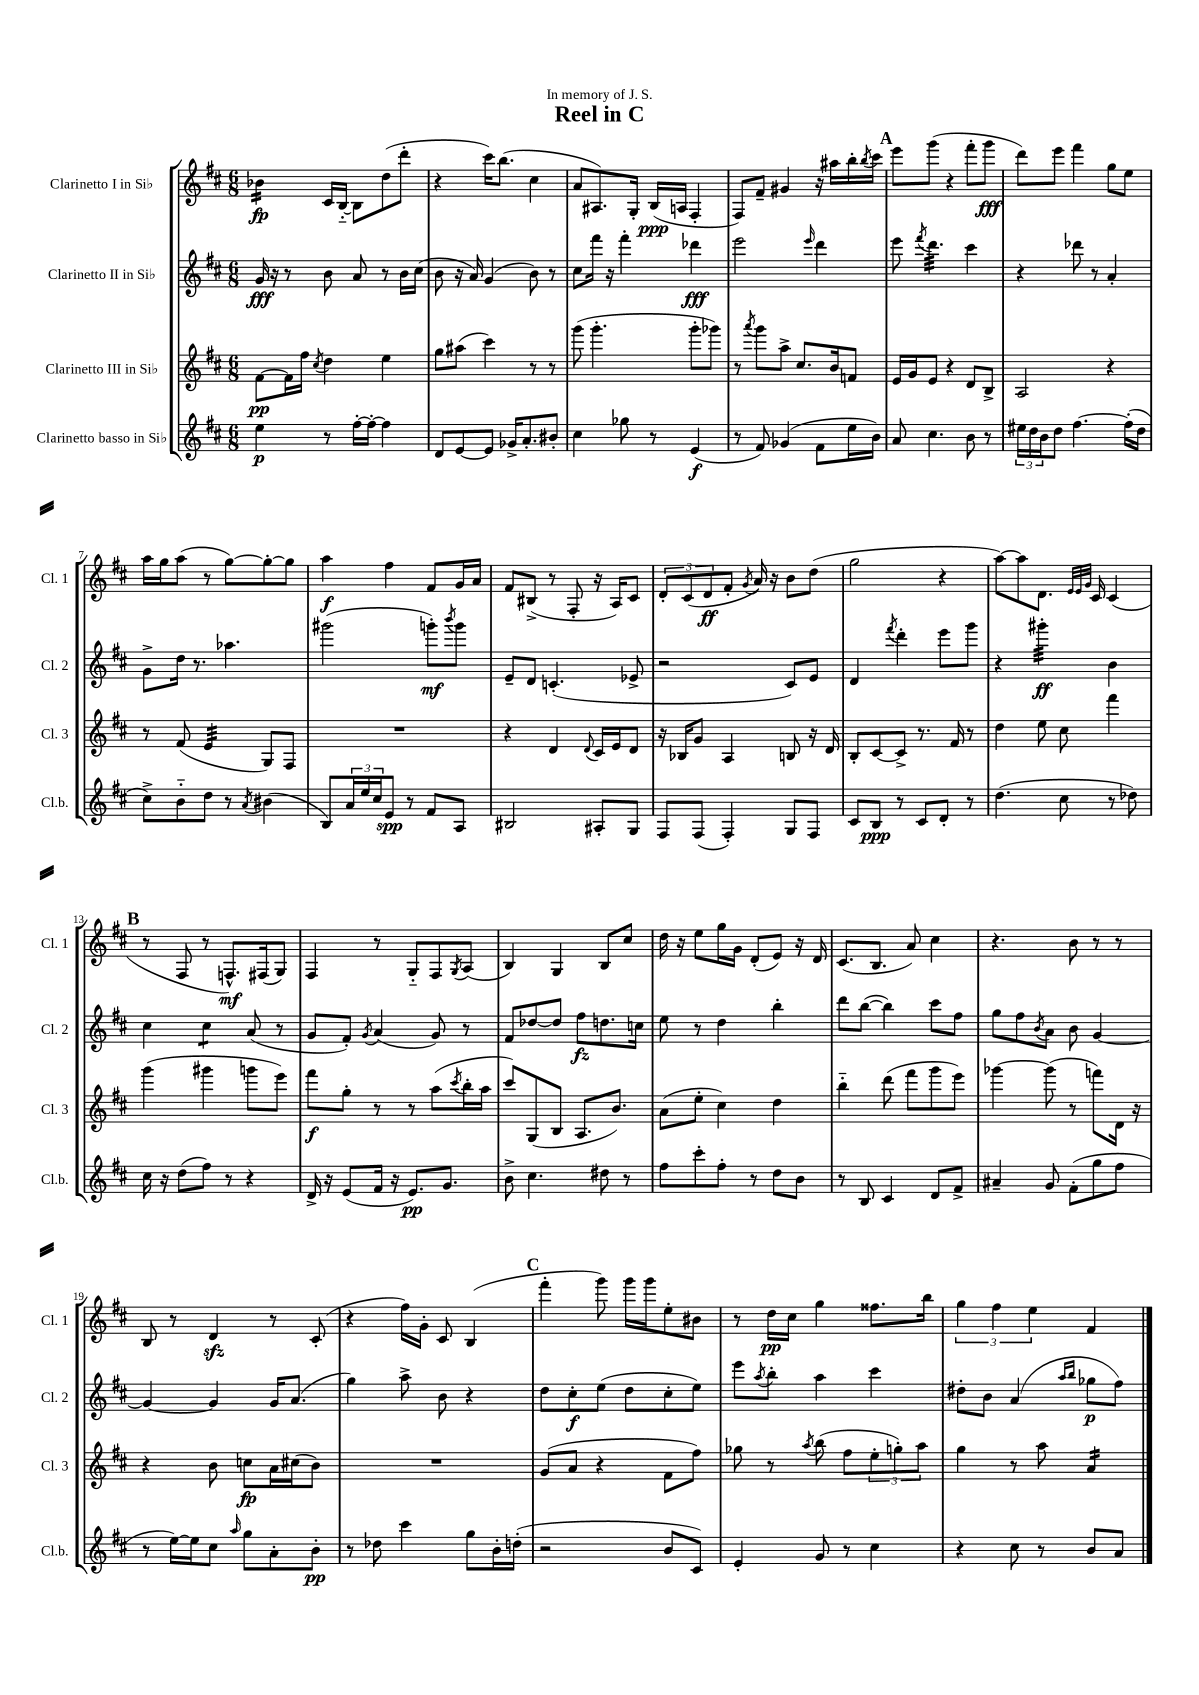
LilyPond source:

\header { title = "Reel in C" dedication = "In memory of J. S." }
<<
\new StaffGroup <<
\new Staff = "s0" \with { instrumentName = "Clarinetto I in Sib" shortInstrumentName = "Cl. 1" } {
    \clef treble \key d \major \numericTimeSignature \time 6/8
    bes'4:16\fp cis'16 b16~-_ b8 d''8( d'''8-. |
    r4 cis'''16) b''8.( cis''4 |
    a'8 ais8.) g16-. b16\ppp( a16 fis4-. |
    fis8) fis'8-- gis'4 r16 ais''16 b''16-. \acciaccatura { b''8 } cis'''16 |
    \mark \markup { \bold "A" } e'''8 g'''8( r4 fis'''8-. g'''8\fff |
    d'''8) e'''8 fis'''4 g''8 e''8 |
    a''16 g''16 a''8( r8 g''8~) g''8~-. g''8 |
    a''4\f fis''4 fis'8 g'16 a'16 |
    fis'8 bis8->( r8 fis8-. r16 a16) cis'8 |
    \tuplet 3/2 { d'8-. cis'8( d'8\ff } fis'8-. \acciaccatura { g'8 } a'16) r16 b'8 d''8( |
    g''2 r4 |
    a''8~) a''8 d'8. \grace { e'32 e'32 g'32 } cis'16 cis'4( |
    \mark \markup { \bold "B" } r8 fis8 r8 f8.-^\mf) fis16( g8) |
    fis4 r8 g8-_ fis8 \acciaccatura { g8 } a8( |
    b4) g4 b8 cis''8 |
    d''16 r16 e''8 g''16 g'16 d'8-.( e'8) r16 d'16 |
    cis'8.( b8. a'8) cis''4 |
    r4. b'8 r8 r8 |
    b8 r8 d'4\sfz r8 cis'8-.( |
    r4 fis''16) g'16-. cis'8 b4( |
    \mark \markup { \bold "C" } fis'''4-. g'''8) g'''16 g'''16 e''8-. bis'8 |
    r8 d''16\pp cis''16 g''4 fisis''8. b''16 |
    \tuplet 3/2 { g''4 fis''4 e''4 } fis'4 \bar "|." |
}
\new Staff = "s1" \with { instrumentName = "Clarinetto II in Sib" shortInstrumentName = "Cl. 2" } {
    \clef treble \key d \major \numericTimeSignature \time 6/8
    g'16\fff r16 r8 b'8 a'8 r8 b'16 cis''16( |
    b'8 r16 a'16) g'4( b'8) r8 |
    cis''8 fis'''16 r16 fis'''4-. des'''4\fff |
    e'''2 \grace { e'''16 } d'''4 |
    \mark \markup { \bold "A" } e'''8 \acciaccatura { fis'''8 } d'''4.:32 cis'''4 |
    r4 des'''8 r8 a'4-. |
    g'8-> d''16 r8. aes''4. |
    gis'''2( g'''8-.\mf) \acciaccatura { b'''8 } g'''8 |
    e'8-- d'8 c'4.-.( ees'8-> |
    r2 cis'8) e'8 |
    d'4 \acciaccatura { fis'''8 } d'''4-. e'''8 g'''8 |
    r4 gis'''4:32-.\ff b'4 |
    \mark \markup { \bold "B" } cis''4 cis''4:8 a'8( r8 |
    g'8 fis'8-.) \acciaccatura { g'8 } a'4( g'8) r8 |
    fis'8 des''8~ des''8 fis''8\fz d''8. c''16 |
    e''8 r8 d''4 b''4-. |
    d'''8 b''8~( b''4) cis'''8 fis''8 |
    g''8 fis''8 \acciaccatura { b'8 } a'8 b'8 g'4~ |
    g'4~ g'4 g'16 a'8.( |
    g''4) a''8-> b'8 r4 |
    \mark \markup { \bold "C" } d''8 cis''8-.\f e''8( d''8 cis''8-. e''8) |
    e'''8 \acciaccatura { a''8 } b''8-. a''4 cis'''4 |
    dis''8-. b'8 a'4( \grace { a''16 b''16 } ges''8\p fis''8) \bar "|." |
}
\new Staff = "s2" \with { instrumentName = "Clarinetto III in Sib" shortInstrumentName = "Cl. 3" } {
    \clef treble \key d \major \numericTimeSignature \time 6/8
    fis'8~\pp fis'16 fis''16 \acciaccatura { cis''8 } d''4 e''4 |
    g''8 ais''8( cis'''4) r8 r8 |
    g'''8( g'''4.-. g'''8-. ges'''8) |
    r8 \acciaccatura { a'''8 } g'''8 a''8-> cis''8. b'16 f'8 |
    \mark \markup { \bold "A" } e'16 g'16 e'8 r4 d'8 b8-> |
    a2 r4 |
    r8 fis'8( e'4:32 g8) fis8 |
    R2. |
    r4 d'4 \appoggiatura { d'8 } cis'16 e'16 d'8 |
    r16 bes16 g'8 a4 b8 r16 d'16 |
    b8-. cis'8~ cis'8-> r8. fis'16 r8 |
    d''4 e''8 cis''8 fis'''4 |
    \mark \markup { \bold "B" } g'''4( gis'''4 g'''8 e'''8) |
    fis'''8\f g''8-. r8 r8 a''8( \acciaccatura { cis'''8 } b''16-. a''16 |
    cis'''8) g8( b8 a8. b'8.) |
    a'8( e''8-. cis''4) d''4 |
    b''4-_ d'''8( fis'''8 g'''8 e'''8) |
    ges'''4~ ges'''8( r8 f'''8) d'16 r16 |
    r4 b'8 c''8\fp a'16 cis''16( b'8) |
    R2. |
    \mark \markup { \bold "C" } g'8( a'8 r4 fis'8 fis''8) |
    ges''8 r8 \acciaccatura { a''8 } b''8( fis''8 \tuplet 3/2 { e''8-. g''8-.) a''8 } |
    g''4 r8 a''8 a'4:16 \bar "|." |
}
\new Staff = "s3" \with { instrumentName = "Clarinetto basso in Sib" shortInstrumentName = "Cl.b." } {
    \clef treble \key d \major \numericTimeSignature \time 6/8
    e''4\p r8 fis''16~-. fis''16~-. fis''4 |
    d'8 e'8~ e'8 ges'16-> a'8.-. bis'8-. |
    cis''4 ges''8 r8 e'4\f( |
    r8 fis'8) ges'4( fis'8 e''16 b'16) |
    \mark \markup { \bold "A" } a'8 cis''4. b'8 r8 |
    \tuplet 3/2 { eis''16 d''16 b'16 } d''8 fis''4.~ fis''16-.( d''16 |
    cis''8->) b'8-_ d''8 r8 \acciaccatura { a'8 } bis'4( |
    b8) \tuplet 3/2 { a'16 e''16 cis''16 } e'8\spp r8 fis'8 a8 |
    bis2 ais8-. g8 |
    fis8 fis8( fis4-.) g8 fis8 |
    cis'8 b8\ppp r8 cis'8 d'8-. r8 |
    d''4.( cis''8 r8 des''8) |
    \mark \markup { \bold "B" } cis''16 r16 d''8( fis''8) r8 r4 |
    d'16-> r16 e'8( fis'16 r16 e'8.\pp) g'8. |
    b'8-> cis''4. dis''8 r8 |
    fis''8 cis'''8-. fis''8-. r8 d''8 b'8 |
    r8 b8 cis'4 d'8 fis'8-> |
    ais'4-- g'8 fis'8-.( g''8 fis''8 |
    r8 e''16~) e''16 cis''8 \grace { a''16 } g''8 a'8-. b'8-.\pp |
    r8 des''8 cis'''4 g''8 b'16-. d''16-.( |
    \mark \markup { \bold "C" } r2 b'8 cis'8) |
    e'4-. g'8 r8 cis''4 |
    r4 cis''8 r8 b'8 a'8 \bar "|." |
}
>>
>>
